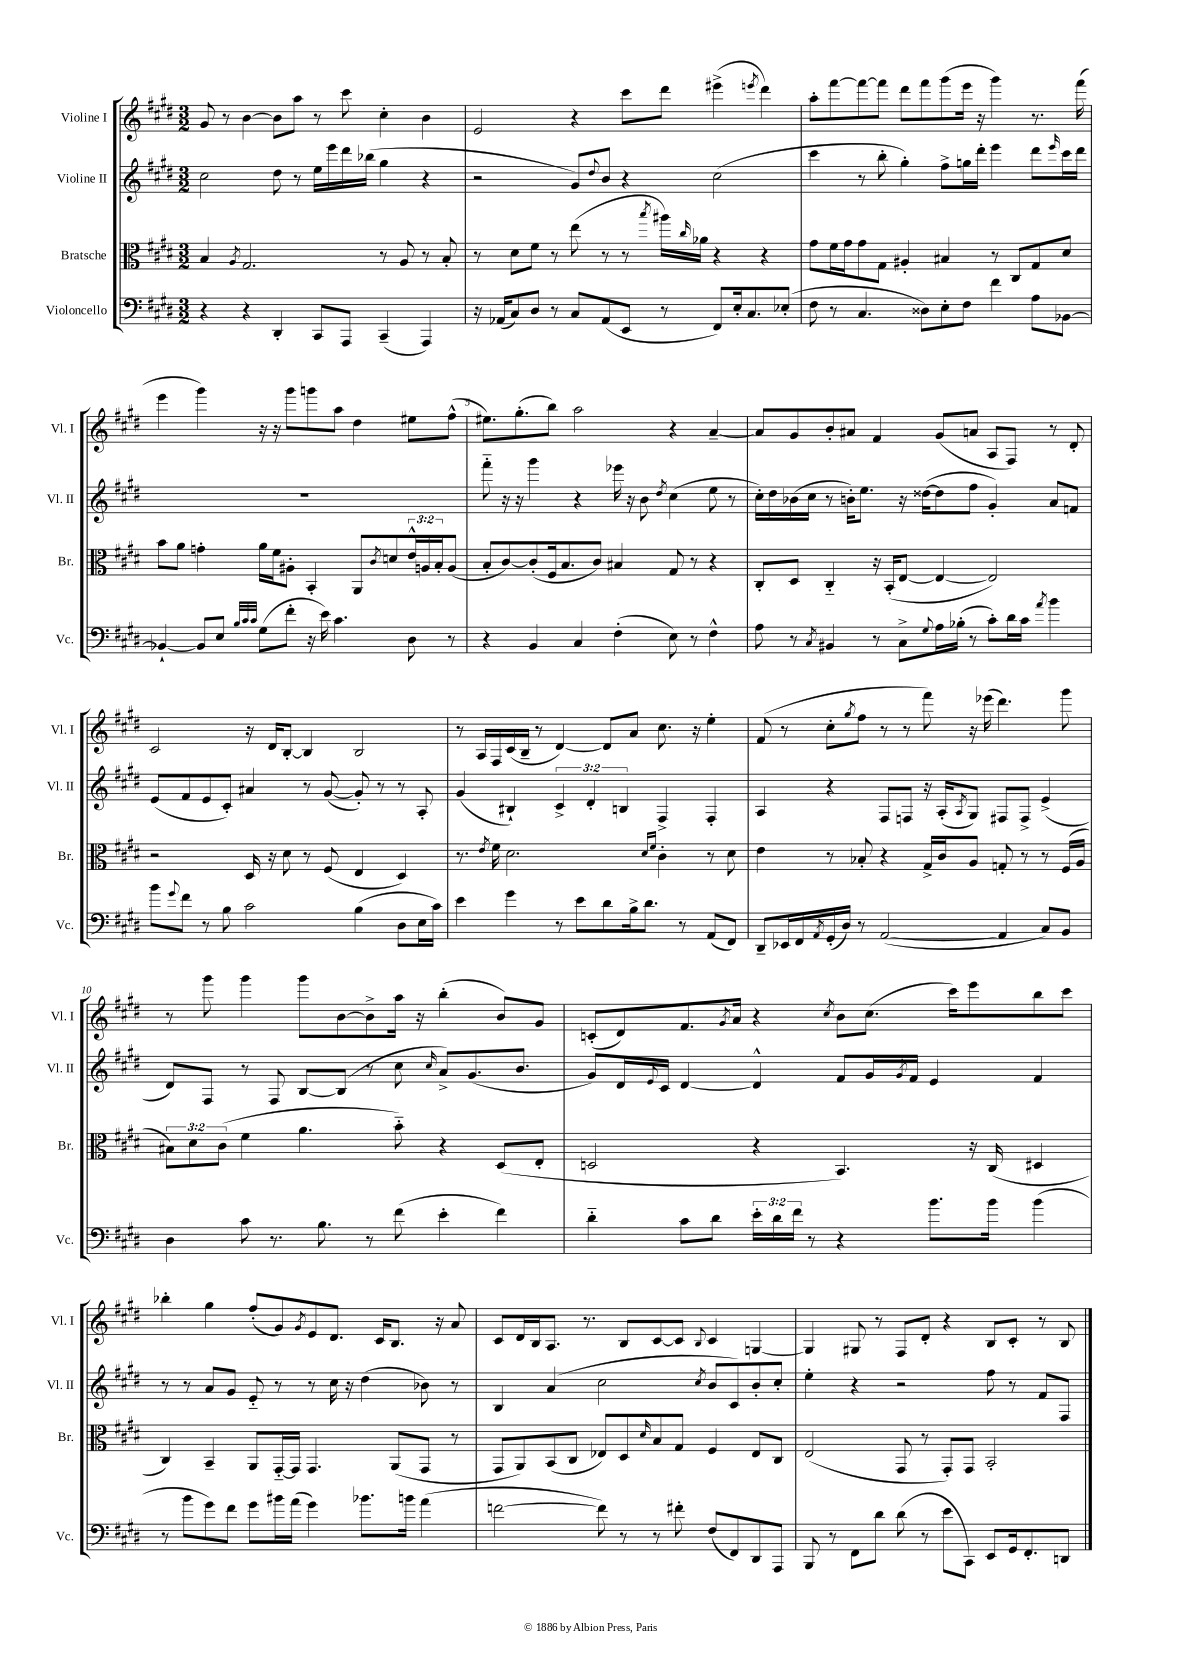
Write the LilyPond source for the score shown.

<<
\new StaffGroup <<
\new Staff = "s0" \with { instrumentName = "Violine I" shortInstrumentName = "Vl. I" } {
    \clef treble \key e \major \numericTimeSignature \time 3/2
    gis'8 r8 b'4~ b'8 a''8 r8 cis'''8 cis''4-. b'4 |
    e'2 r4 cis'''8 dis'''8 eis'''4->( \acciaccatura { e'''8 } dis'''4) |
    a''8-. fis'''8~ fis'''8~ fis'''8 dis'''8 fis'''8 gis'''8( e'''16 r16 gis'''4) r8. fis'''16( |
    e'''4 gis'''4) r16 r16 gis'''8 g'''8 a''8 dis''4 eis''8 fis''8-^( |
    eis''8.) gis''8.-.( b''8) a''2 r4 a'4~-- |
    a'8 gis'8 b'8-. ais'8 fis'4 gis'8( a'8 a8 fis8) r8 dis'8-. |
    cis'2 r16 dis'16 b8~-. b4 b2 |
    r8 a16 fis16 cis'16( b16-- r8 dis'4~) dis'8 a'8 cis''8. r16 e''4-. |
    fis'8( r8 cis''8-. \acciaccatura { gis''8 } fis''8 r8 r8 fis'''8) r16 ees'''16( dis'''4.) gis'''8 |
    r8 gis'''8 gis'''4 gis'''8 b'8~ b'8-> a''16 r16 b''4-.( b'8) gis'8 |
    c'8-.( dis'8) fis'8. \acciaccatura { gis'8 } a'16 r4 \acciaccatura { cis''8 } b'8 cis''8.( cis'''16) e'''8 b''8 cis'''8 |
    bes''4-. gis''4 fis''8-.( gis'8) \acciaccatura { gis'8 } e'8 dis'8. cis'16 b8. r16 a'8 |
    cis'8 dis'16 b16 a8. r8. b8 cis'8~ cis'8 \appoggiatura { b8 } cis'4 g4~ |
    g4 gis8 r8 fis8 dis'8-. r4 b8 cis'8-. r8 b8 \bar "|." |
}
\new Staff = "s1" \with { instrumentName = "Violine II" shortInstrumentName = "Vl. II" } {
    \clef treble \key e \major \numericTimeSignature \time 3/2 \override Staff.TupletNumber.text = #tuplet-number::calc-fraction-text
    cis''2 dis''8 r8 e''16 e'''16 dis'''16 bes''16( gis''4 r4 |
    r2 gis'8) \appoggiatura { dis''8 } b'8 r4 cis''2( |
    cis'''4 r8 b''8-. gis''4-.) fis''8-> g''16 dis'''16-. e'''4 dis'''8 \grace { e'''16 } cis'''16 dis'''16 |
    R1. |
    fis'''8-_ r16 r16 gis'''4 r4 ees'''16 r16 b'8 \acciaccatura { dis''8 } cis''4( e''8 r8 |
    cis''16-.) dis''16 bes'16( cis''16 r8 b'16-.) e''8. r16 disis''16~( disis''8 fis''8 gis'4-.) a'8 f'8 |
    e'8( fis'8 e'8 cis'8-.) ais'4 r8 gis'8~( gis'8-.) r8 r8 a8-. |
    gis'4( bis4-!) \tuplet 3/2 { cis'4-> dis'4-. b4 } fis4-> fis4-. |
    a4 r4 fis8 f8 r16 a16-.( \acciaccatura { a8 } gis8) fis8 fis8-> e'4->( |
    dis'8) fis8 r8 fis8 b8~ b8( r8 cis''8 \grace { cis''16 } a'8->) gis'8.( b'8. |
    gis'8) dis'16 \appoggiatura { e'8 } cis'16 dis'4~ dis'4-^ fis'8 gis'16 \acciaccatura { gis'8 } fis'16 e'4 fis'4 |
    r8 r8 a'8 gis'8 e'8-_ r8 r8 cis''16 r16 dis''4( bes'8) r8 |
    b4 a'4( cis''2 \acciaccatura { cis''8 } b'8 cis'8) b'8-. cis''8-. |
    e''4-. r4 r2 fis''8 r8 fis'8 fis8 \bar "|." |
}
\new Staff = "s2" \with { instrumentName = "Bratsche" shortInstrumentName = "Br." } {
    \clef alto \key e \major \numericTimeSignature \time 3/2 \override Staff.TupletNumber.text = #tuplet-number::calc-fraction-text
    b4 \acciaccatura { a8 } gis2. r8 a8 r8 b8-. |
    r8 dis'8 fis'8 r8 e''8( r8 r8 \acciaccatura { b''8 } ais''16) \grace { cis''16 } aes'16 r4 r4 |
    gis'8 fis'16 gis'16 gis'8 gis8 ais4-. bis4 r8 cis8 gis8 dis'8 |
    b'8 a'8 g'4-. a'16 fis'16 ais8-. b,4-. a,8 \acciaccatura { cis'8 } d'8 \tuplet 3/2 { e'16-^ a16 b16-. } a8( |
    b8-. cis'8~) cis'8-.( fis16 b8. cis'8) bis4 gis8 r8 r4 |
    cis8-. dis8 cis4-_ r16 b,16-.( e8~ e4~ e2) |
    r2 dis16 r16 dis'8 r8 fis8( e4 dis4) |
    r8. \acciaccatura { e'8 } fis'16 dis'2. \grace { dis'16 fis'16 } cis'4-. r8 dis'8 |
    e'4 r8 bes8-. r4 gis16-> cis'16 a8 g8-. r8 r8 fis16( a16 |
    \tuplet 3/2 { bis8) dis'8 cis'8( } fis'4 a'4. b'8-_) r4 dis8( e8-. |
    d2 r4 b,4.) r16 cis16( dis4 |
    cis4) b,4-- a,8 gis,16~-_ gis,16 gis,4. a,8( gis,8 r8 |
    gis,8 a,8) b,8( cis8 ees8) dis8 \grace { dis'16 } b8 gis8 fis4 ees8 cis8 |
    e2( gis,8 r8 gis,8-.) gis,8 b,2-. \bar "|." |
}
\new Staff = "s3" \with { instrumentName = "Violoncello" shortInstrumentName = "Vc." } {
    \clef bass \key e \major \numericTimeSignature \time 3/2 \override Staff.TupletNumber.text = #tuplet-number::calc-fraction-text
    r4 r4 dis,4-. cis,8 a,,8 cis,4--( a,,4) |
    r16 aes,16( cis8) dis8 r8 cis8 aes,8( e,8 r8 fis,8) e16-. cis8. ees8-.( |
    fis8 r8 cis4. disis8) e8-. fis8 fis'4 a8 bes,8~ |
    bes,4~-! bes,8 e8 \grace { b32 cis'32 cis'32 } gis8( fis'8-. r16 e'16) cis'4. dis8 r8 |
    r4 b,4 cis4 fis4-.( e8) r8 fis4-^ |
    a8 r8 \acciaccatura { cis8 } bis,4 r8 cis8-> \appoggiatura { gis8 } a16 bes16-.( r8 cis'8-.) dis'16 cis'16 \acciaccatura { a'8 } b'4 |
    b'8 \appoggiatura { gis'8 } fis'8 r8 b8 cis'2 b4( dis8 e16 cis'16) |
    e'4 gis'4 r8 e'8 dis'8 b16-> dis'8. r8 a,8( fis,8) |
    dis,8-- ees,16 fis,16 \acciaccatura { a,8 } gis,16-.( dis16) r8 a,2~( a,4 cis8) b,8 |
    dis4 cis'8 r8. b8. r8 fis'8( e'4-. fis'4) |
    dis'4-_ cis'8 dis'8 \tuplet 3/2 { e'16-. dis'16 fis'16 } r8 r4 b'8. b'16 b'4( |
    r8 b'8 gis'8) fis'8 gis'8 bis'16 a'16( gis'4) bes'8. b'16 a'4( |
    f'2~ f'8) r8 r8 fis'8-. fis8( fis,8) dis,8 a,,8 |
    b,,8 r8 fis,8 dis'8 dis'8( r8 e'8 cis,8) e,8 gis,16 fis,8.-. d,8 \bar "|." |
}
>>
>>
\layout { \context { \Score \override BarNumber.break-visibility = ##(#f #t #t) barNumberVisibility = #(every-nth-bar-number-visible 5) } }
